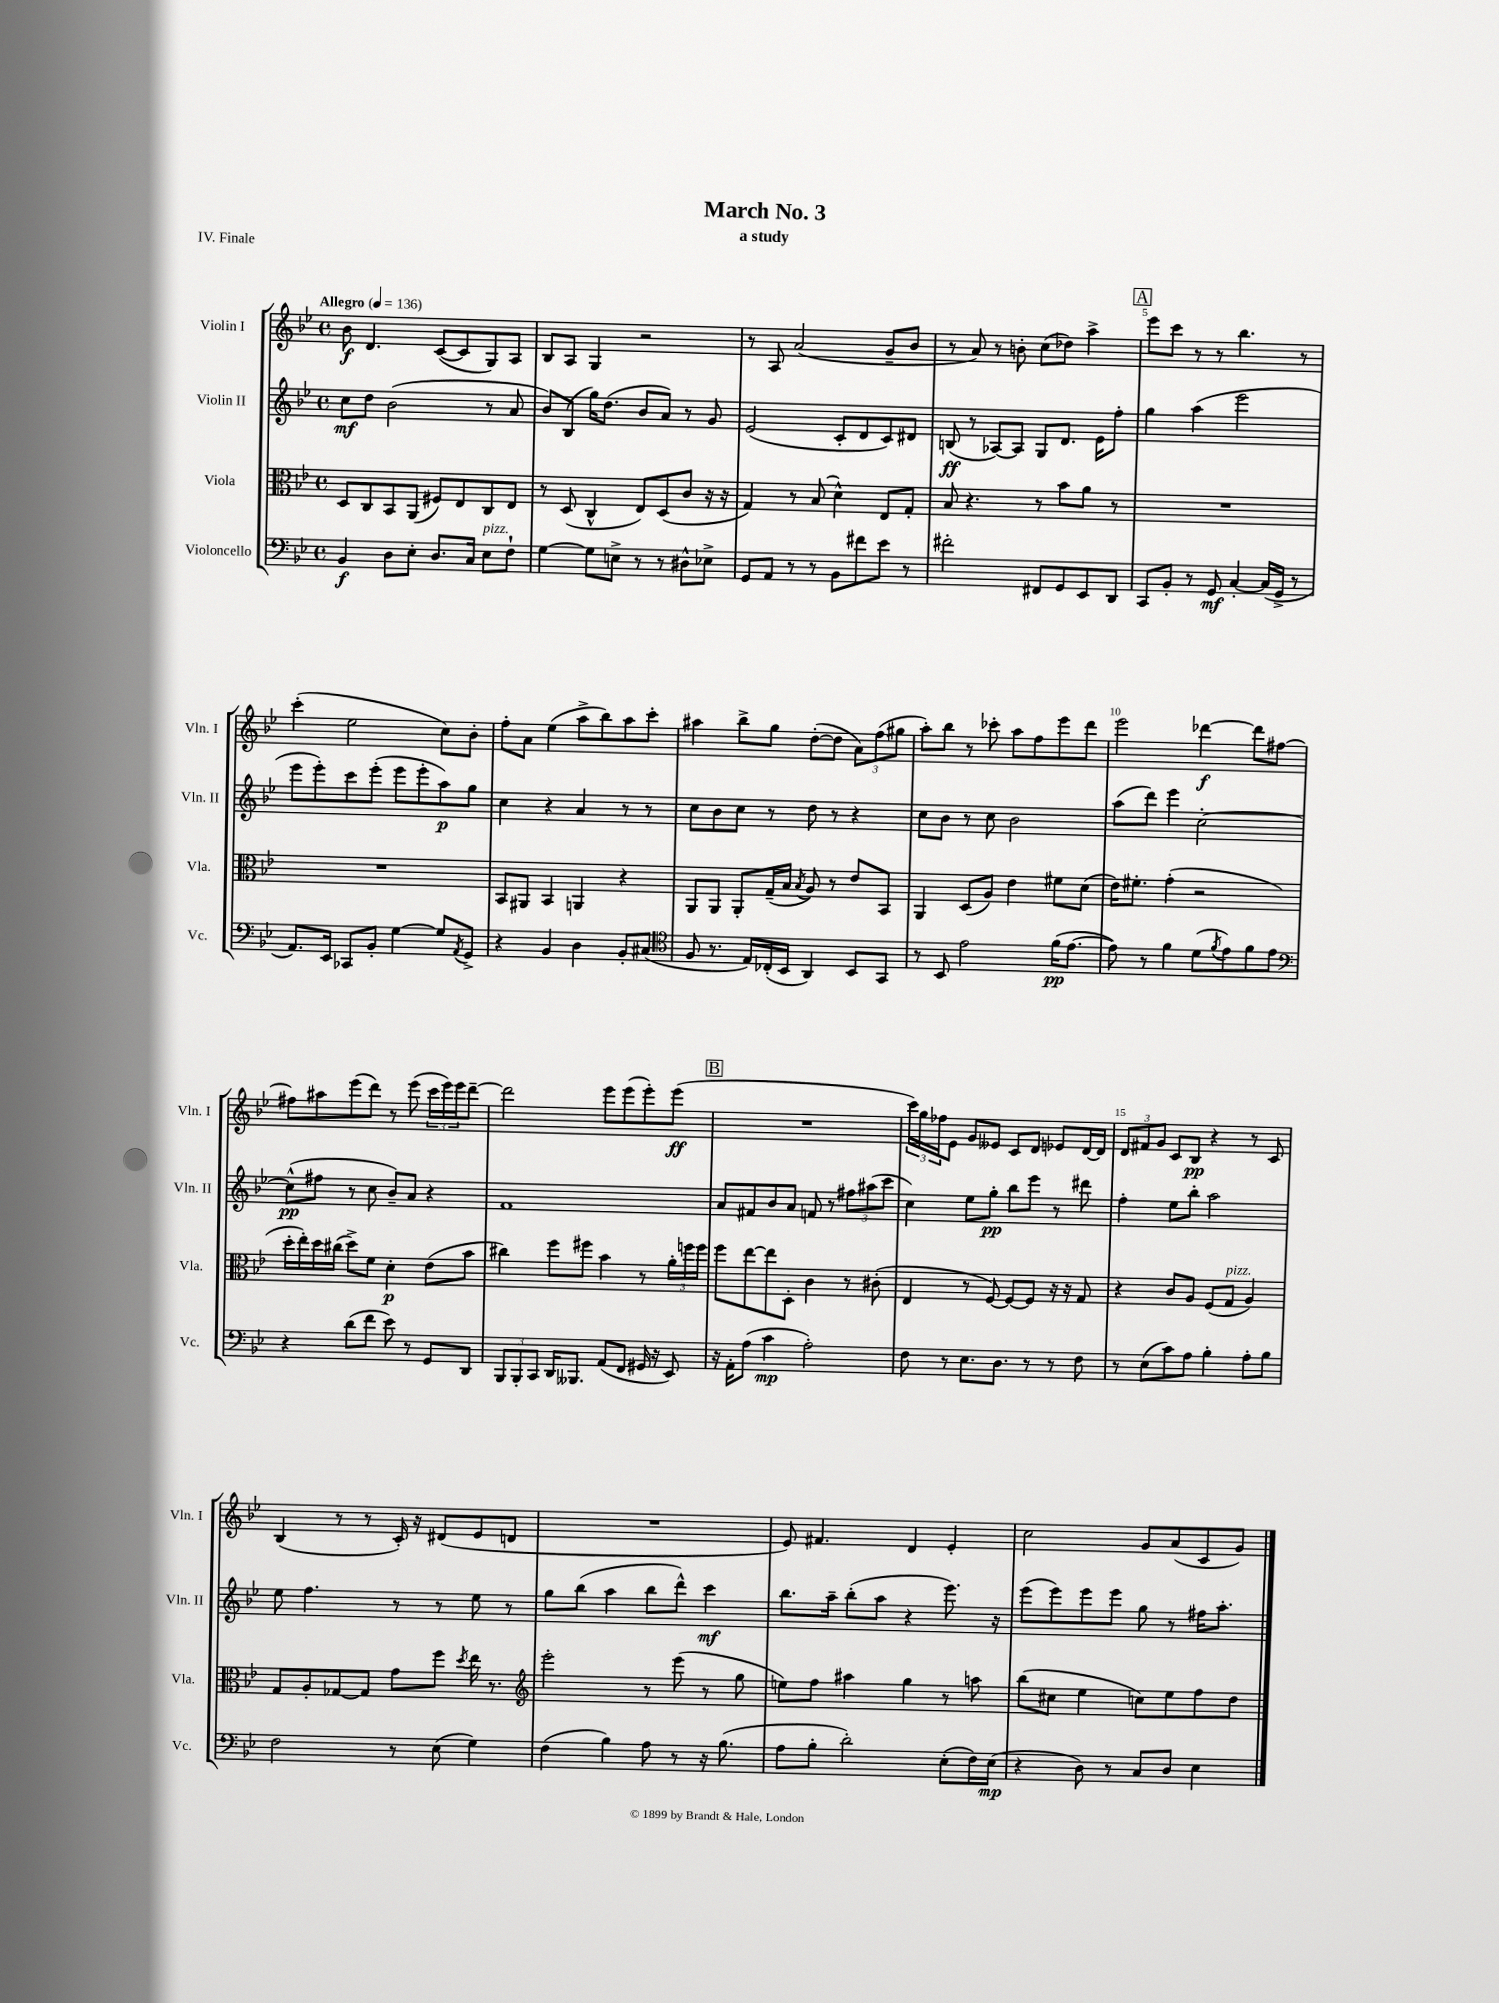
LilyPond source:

\header { title = "March No. 3" subtitle = "a study" piece = "IV. Finale" }
<<
\new StaffGroup <<
\new Staff = "s0" \with { instrumentName = "Violin I" shortInstrumentName = "Vln. I" } {
    \clef treble \key bes \major \defaultTimeSignature \time 4/4 \tempo "Allegro" 4 = 136
    bes'8\f d'4. c'8~( c'8 g8) a8 |
    bes8 a8 g4 r2 |
    r8 a8 a'2( g'8-- bes'8 |
    r8 a'8) r8 b'8-. c''8( des''8) a''4-> |
    \mark \markup { \box "A" } ees'''8 c'''8 r8 r8 bes''4. r8 |
    c'''4-.( ees''2 c''8) bes'8-. |
    f''8-. a'8 ees''4( a''8-> bes''8) a''8 c'''8-. |
    ais''4 bes''8-> g''8 d''8~-.( d''8 \tuplet 3/2 { a'8) f''8( gis''8 } |
    a''8-.) bes''8 r8 ces'''8-. a''8 f''8 ees'''8 d'''8 |
    ees'''2 des'''4~\f des'''8 fis''8~ |
    fis''8 ais''8 ees'''8( d'''8) r8 ees'''8( \tuplet 3/2 { c'''16 ees'''16) ees'''16 } d'''8~-- |
    d'''2 ees'''8 ees'''8( ees'''8-.) ees'''8\ff( |
    \mark \markup { \box "B" } R1 |
    \tuplet 3/2 { c'''16) g''16 fes''16 } ees'8 g'8 eeses'8 c'8 d'8 ees'8 d'16~ d'16 |
    \tuplet 3/2 { d'8 fis'8 g'8 } c'8 bes8\pp r4 r8 c'8 |
    bes4( r8 r8 c'16-.) r16 dis'8( ees'8 d'8 |
    R1 |
    ees'8) fis'4. d'4 ees'4-. |
    c''2 g'8 a'8( c'8 g'8) \bar "|." |
}
\new Staff = "s1" \with { instrumentName = "Violin II" shortInstrumentName = "Vln. II" } {
    \clef treble \key bes \major \defaultTimeSignature \time 4/4
    c''8\mf d''8 bes'2( r8 a'8 |
    bes'8) bes8( g''16) d''8.( bes'8 a'8) r8 g'8 |
    ees'2( c'8-. d'8 c'8) dis'8 |
    b8\ff( r8 aes8~) aes8 g8 d'8. ees'16 f''8-. |
    \mark \markup { \box "A" } g''4 a''4( ees'''2 |
    ees'''8 ees'''8-.) c'''8 ees'''8-.( ees'''8 ees'''8-. a''8\p) g''8 |
    c''4 r4 a'4 r8 r8 |
    c''8 bes'8 c''8 r8 d''8 r8 r4 |
    c''8 bes'8 r8 c''8 bes'2 |
    a''8( d'''8) ees'''4 c''2~-. |
    c''8-^\pp( fis''8 r8 c''8 bes'8--) a'8 r4 |
    f'1 |
    \mark \markup { \box "B" } a'8 fis'8 bes'8 a'8 f'8 r8 \tuplet 3/2 { fis''8 ais''8( c'''8 } |
    c''4) ees''8 g''8-.\pp bes''8 ees'''8 r8 dis'''8 |
    f''4-. ees''8 bes''8-. a''2 |
    ees''8 f''4. r8 r8 ees''8 r8 |
    g''8 bes''8( a''4 bes''8 d'''8-^) c'''4\mf |
    bes''8. a''16-- bes''8-.( a''8 r4 ees'''8.) r16 |
    ees'''8( ees'''8) ees'''8 ees'''8 g''8 r8 fis''16 a''8.-. \bar "|." |
}
\new Staff = "s2" \with { instrumentName = "Viola" shortInstrumentName = "Vla." } {
    \clef alto \key bes \major \defaultTimeSignature \time 4/4
    d8 c8 bes,8 a,8( fis8) ees8 c8 ees8 |
    r8 d8( c4-^ ees8) d8( c'8 r16 r16 |
    g4) r8 bes8( d'4-^) ees8 g8-. |
    bes8 r4. r8 bes'8 a'8 r8 |
    \mark \markup { \box "A" } R1 |
    R1 |
    bes,8 ais,8 bes,4 a,4 r4 |
    a,8 a,8 a,8-. g16--( bes16 \acciaccatura { bes8 } a8) r8 ees'8 bes,8 |
    a,4 d8( a8) ees'4 fis'8 d'8( |
    ees'16) fis'8.-. g'4-.( r2 |
    d''16-. ees''16-.) d''16 cis''16( d''8->) f'8 d'4-.\p ees'8( bes'8 |
    cis''4) f''8 fis''8 bes'4 r8 \tuplet 3/2 { a'16-. f''16 f''16 } |
    \mark \markup { \box "B" } f''8 ees''8~ ees''8 d8-. c'4 r8 cis'8-.( |
    ees4 r8 f8~) f8~ f8 r16 r16 g8 |
    r4 c'8 a8 f8( g8^\markup { \italic "pizz." } a4) |
    g8 a8-. ges8~ ges8 g'8 f''8 \acciaccatura { d''8 } ees''16 r8. |
    \clef treble ees'''2-. r8 ees'''8( r8 g''8 |
    e''8) f''8 ais''4 g''4 r8 a''8 |
    bes''8( cis''8 ees''4 c''8) ees''8 f''8 d''8 \bar "|." |
}
\new Staff = "s3" \with { instrumentName = "Violoncello" shortInstrumentName = "Vc." } {
    \clef bass \key bes \major \defaultTimeSignature \time 4/4
    bes,4\f d8 ees8-. d8. c16 ees8^\markup { \italic "pizz." } f8-! |
    g4~ g8 e8-> r8 r8 dis8-^ ees8-> |
    g,8 a,8 r8 r8 bes,8 fis'8 ees'8 r8 |
    fis'2-. fis,8 g,8 ees,8 d,8 |
    \mark \markup { \box "A" } c,8 bes,8-. r8 g,8\mf c4~-. c16( g,16-> r8 |
    a,8.) ees,16 ces,8 bes,8-. g4~ g8 \acciaccatura { a,8 } g,8-> |
    r4 bes,4 d4 bes,8-. cis8( |
    \clef tenor f8 r8. ees16) ces16-.( bes,16 a,4) bes,8 g,8 |
    r8 bes,8 ees'2 f'16\pp( ees'8.~ |
    ees'8) r8 f'4 d'8( \acciaccatura { f'8 } ees'8) f'8 ees'8 |
    \clef bass r4 d'8( f'8 ees'8) r8 g,8 d,8 |
    \tuplet 3/2 { bes,,8 bes,,8-. c,8 } d,16 beses,,8. a,8( f,8 gis,16 r16 ees,8) |
    \mark \markup { \box "B" } r16 a,16-. a8( c'4\mp a2-.) |
    f8 r8 ees8. d8. r8 r8 f8 |
    r8 ees8( c'8) a8 bes4-. a8-. bes8 |
    f2 r8 ees8( g4) |
    f4( bes4) a8 r8 r16 bes8.( |
    a8 bes8-. d'2-.) ees8-.( f16) ees16\mp( |
    r4 d8) r8 c8 d8 ees4 \bar "|." |
}
>>
>>
\layout { \context { \Score \override BarNumber.break-visibility = ##(#f #t #t) barNumberVisibility = #(every-nth-bar-number-visible 5) } }
